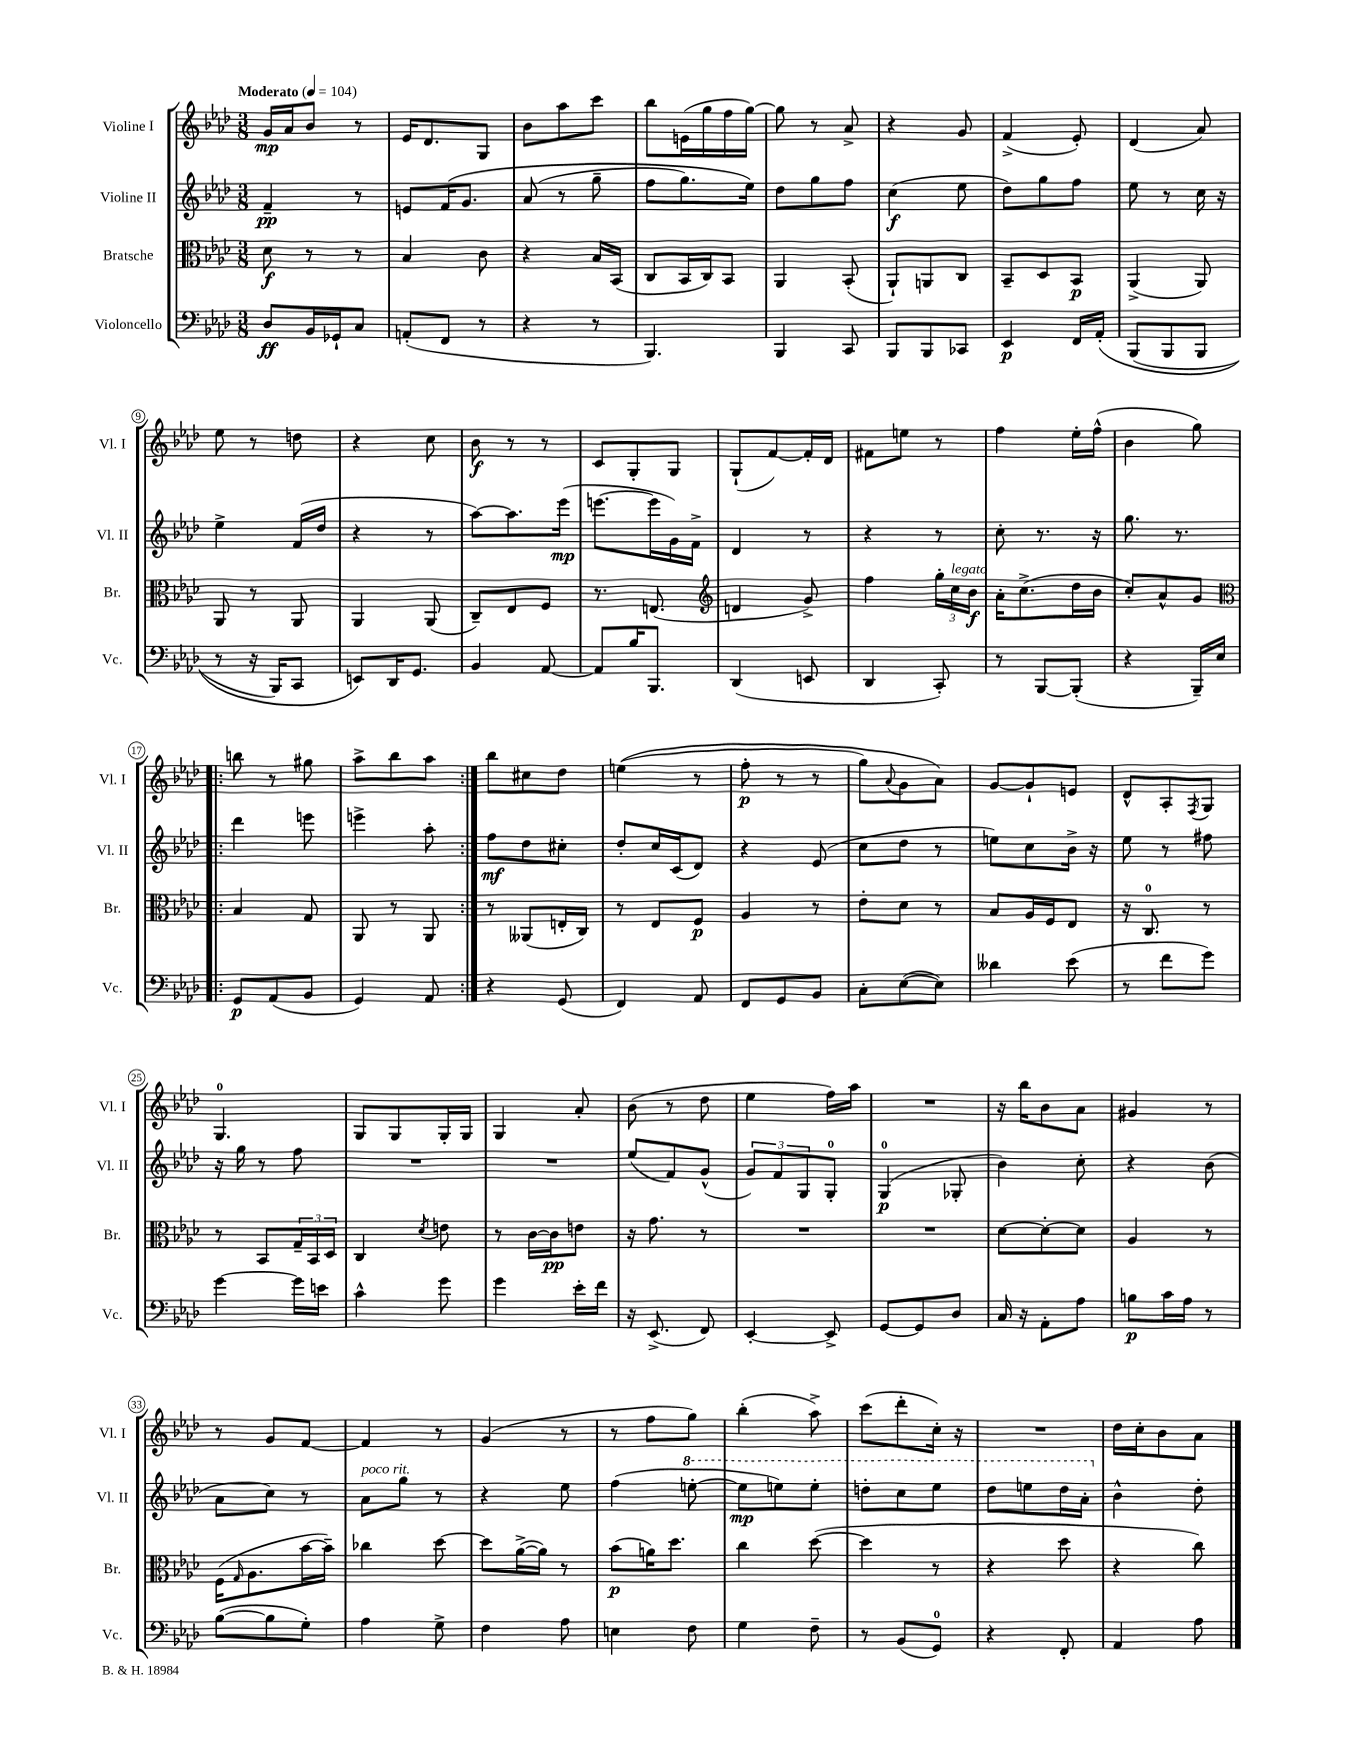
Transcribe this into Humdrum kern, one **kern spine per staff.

**kern	**kern	**kern	**kern
*staff4	*staff3	*staff2	*staff1
*clefF4	*clefC3	*clefG2	*clefG2
*k[b-e-a-d-]	*k[b-e-a-d-]	*k[b-e-a-d-]	*k[b-e-a-d-]
*M3/8	*M3/8	*M3/8	*M3/8
*MM104	*MM104	*MM104	*MM104
8D-	8d-	4f~	16g
.	.	.	16a-
16BB-	8r	.	8b-
16GG-`	.	.	.
8C	8r	8r	8r
=	=	=	=
(8AA'	4B-	8e	16e-
.	.	.	8.d-
8FF	.	&(16f	.
.	.	8.g	.
8r	8c	.	8G
=	=	=	=
4r	4r	(8a-	8b-
.	.	8r	8aa-
8r	16B-	8gg~	8ccc
.	(16BB-	.	.
=	=	=	=
4.BBB-)	8C	8ff	8bb-
.	16BB-	8.gg)	(16e
.	16C)	.	16gg
.	8BB-	.	16ff
.	.	16ee-&)	[16gg)
=	=	=	=
4BBB-	4AA-	8dd-	8gg]
.	.	8gg	8r
8CC	(8BB-'	8ff	8a-^
=	=	=	=
8BBB-	8AA-`)	(4cc	4r
8BBB-	8AA	.	.
8CC-	8C	8ee-	8g
=	=	=	=
4EE-	8BB-~	8dd-)	(4f^
.	8D-	8gg	.
16FF	8BB-	8ff	8e-')
&(16AA-'	.	.	.
=	=	=	=
(8BBB-	(4AA-^	8ee-	(4d-
8BBB-	.	8r	.
8BBB-	8AA-)	16cc	8a-)
.	.	16r	.
=	=	=	=
8r	8AA-	4ee-^	8ee-
16r	8r	.	8r
16BBB-)	.	.	.
8CC	8AA-	(16f	8dd
.	.	16dd-	.
=	=	=	=
8EE&)	4AA-	4r	4r
16DD-	.	.	.
8.GG	.	.	.
.	(8AA-	8r	8cc
=	=	=	=
4BB-	8C~)	[8aa-)	8b-
.	8E-	8.aa-]	8r
[8AA-	8F	.	8r
.	.	(16eee-	.
=	=	=	=
8AA-]	8.r	[8.eee	8c
16B-	.	.	8G'
8.BBB-	(8.E	16eee]	.
.	.	16g)	8G
.	.	16f^	.
=	=	=	=
*	*clefG2	*	*
(4DD-	4d	4d-	(8G`
.	.	.	[8f)
8EE	8g^)	8r	16f']
.	.	.	16d-
=	=	=	=
4DD-	4ff	4r	8f#
.	.	.	8ee
8CC')	24gg'	8r	8r
.	24cc	.	.
.	24b-	.	.
=	=	=	=
8r	16a-'	8cc'	4ff
.	(8.cc^	.	.
[8BBB-	.	8.r	.
(8BBB-']	16dd-	.	16ee-'
.	16b-	16r	(16ff^^
=	=	=	=
4r	8cc')	8.gg	4b-
.	8a-^^	.	.
.	.	8.r	.
16BBB-~)	8g	.	8gg)
16E-	.	.	.
=!|:	=!|:	=!|:	=!|:
*	*clefC3	*	*
8GG	4B-	4ddd-	8bb
(8AA-	.	.	8r
8BB-	8G	8eee	8gg#
=	=	=	=
4GG)	8AA-	4eee^	8aa-^
.	8r	.	8bb-
8AA-	8AA-	8aa-'	8aa-
=:|!	=:|!	=:|!	=:|!
4r	8r	8ff	8bb-
.	(8AA--	8dd-	8cc#
(8GG	16E'	8cc#'	8dd-
.	16C)	.	.
=	=	=	=
4FF)	8r	8dd-'	&((4ee
.	8E-	16cc	.
.	.	(16c	.
8AA-	8F	8d-)	8r
=	=	=	=
8FF	4A-	4r	8ff'
8GG	.	.	8r
8BB-	8r	(8e-	8r
=	=	=	=
8C'	8e-'	8cc	8gg)
.	.	.	8qqa-
([8E-	8d-	8dd-	8g
8E-])	8r	8r	8a-&)
=	=	=	=
4d--	8B-	8ee)	[8g
.	16A-	8cc	8g`]
.	16F	.	.
(8e-	8E-	16b-^	8e
.	.	16r	.
=	=	=	=
8r	16r	8ee-	8d-^^
.	8.C	.	.
8f	.	8r	8A-'
.	.	.	8qF
8g)	8r	8ff#	8G
=	=	=	=
[4g	8r	16r	4.G
.	.	16gg	.
.	8BB-	8r	.
16g]	24G~	8ff	.
.	24BB-	.	.
16e	.	.	.
.	24D-	.	.
=	=	=	=
4c^^	4C	4.r	8G
.	.	.	8G
.	8qd-	.	.
8g	8e	.	16G'
.	.	.	16G
=	=	=	=
4g	8r	4.r	4G
.	[16c	.	.
.	16c]	.	.
16e-'	8e	.	8a-'
16f	.	.	.
=	=	=	=
16r	16r	(8ee-	(8b-
(8.EE-^	8.g	.	.
.	.	8f)	8r
8FF)	8r	(8g^^	8dd-
=	=	=	=
[4EE-'	4.r	12g)	4ee-
.	.	12f	.
.	.	12G	.
8EE-^]	.	8G'	16ff)
.	.	.	16aa-
=	=	=	=
[8GG	4.r	(4G	4.r
8GG]	.	.	.
8D-	.	8G-'	.
=	=	=	=
16C	[8d-	4b-)	16r
16r	.	.	16bb-
8AA-'	8d-'_	.	8b-
8A-	8d-]	8cc'	8a-
=	=	=	=
8B	4A-	4r	4g#
16c	.	.	.
16A-	.	.	.
8r	8r	(8b-	8r
=	=	=	=
([8B-	(16F	8a-	8r
.	16qqG	.	.
.	8.A-	.	.
8B-]	.	8cc)	8g
8G')	[16b-	8r	[8f
.	16b-~])	.	.
=	=	=	=
4A-	4cc-	8a-	4f]
.	.	8gg	.
8G^	[8dd-	8r	8r
=	=	=	=
4F	8dd-]	4r	(4g
.	([16a-^	.	.
.	16a-])	.	.
8A-	8r	8ee-	8r
=	=	=	=
4E	(8b-	(4ff	8r
.	16a)	.	8ff
.	8.dd-	.	.
8F	.	[8eee'	8gg)
=	=	=	=
4G	4cc	8eee]	(4bb-'
.	.	8eee)	.
8F~	([8dd-	8eee'	8aa-^)
=	=	=	=
8r	4dd-]	8ddd'	(8ccc
(8BB-	.	8ccc	8ddd-'
8GG)	8r	8eee-	16cc')
.	.	.	16r
=	=	=	=
4r	4r	8ddd-	4.r
.	.	8eee	.
8FF'	8dd-	16ddd-	.
.	.	16aa-'	.
=	=	=	=
4AA-	4r	4b-^^	16dd-
.	.	.	16cc'
.	.	.	8b-
8A-	8cc)	8dd-'	8a-
==	==	==	==
*-	*-	*-	*-
